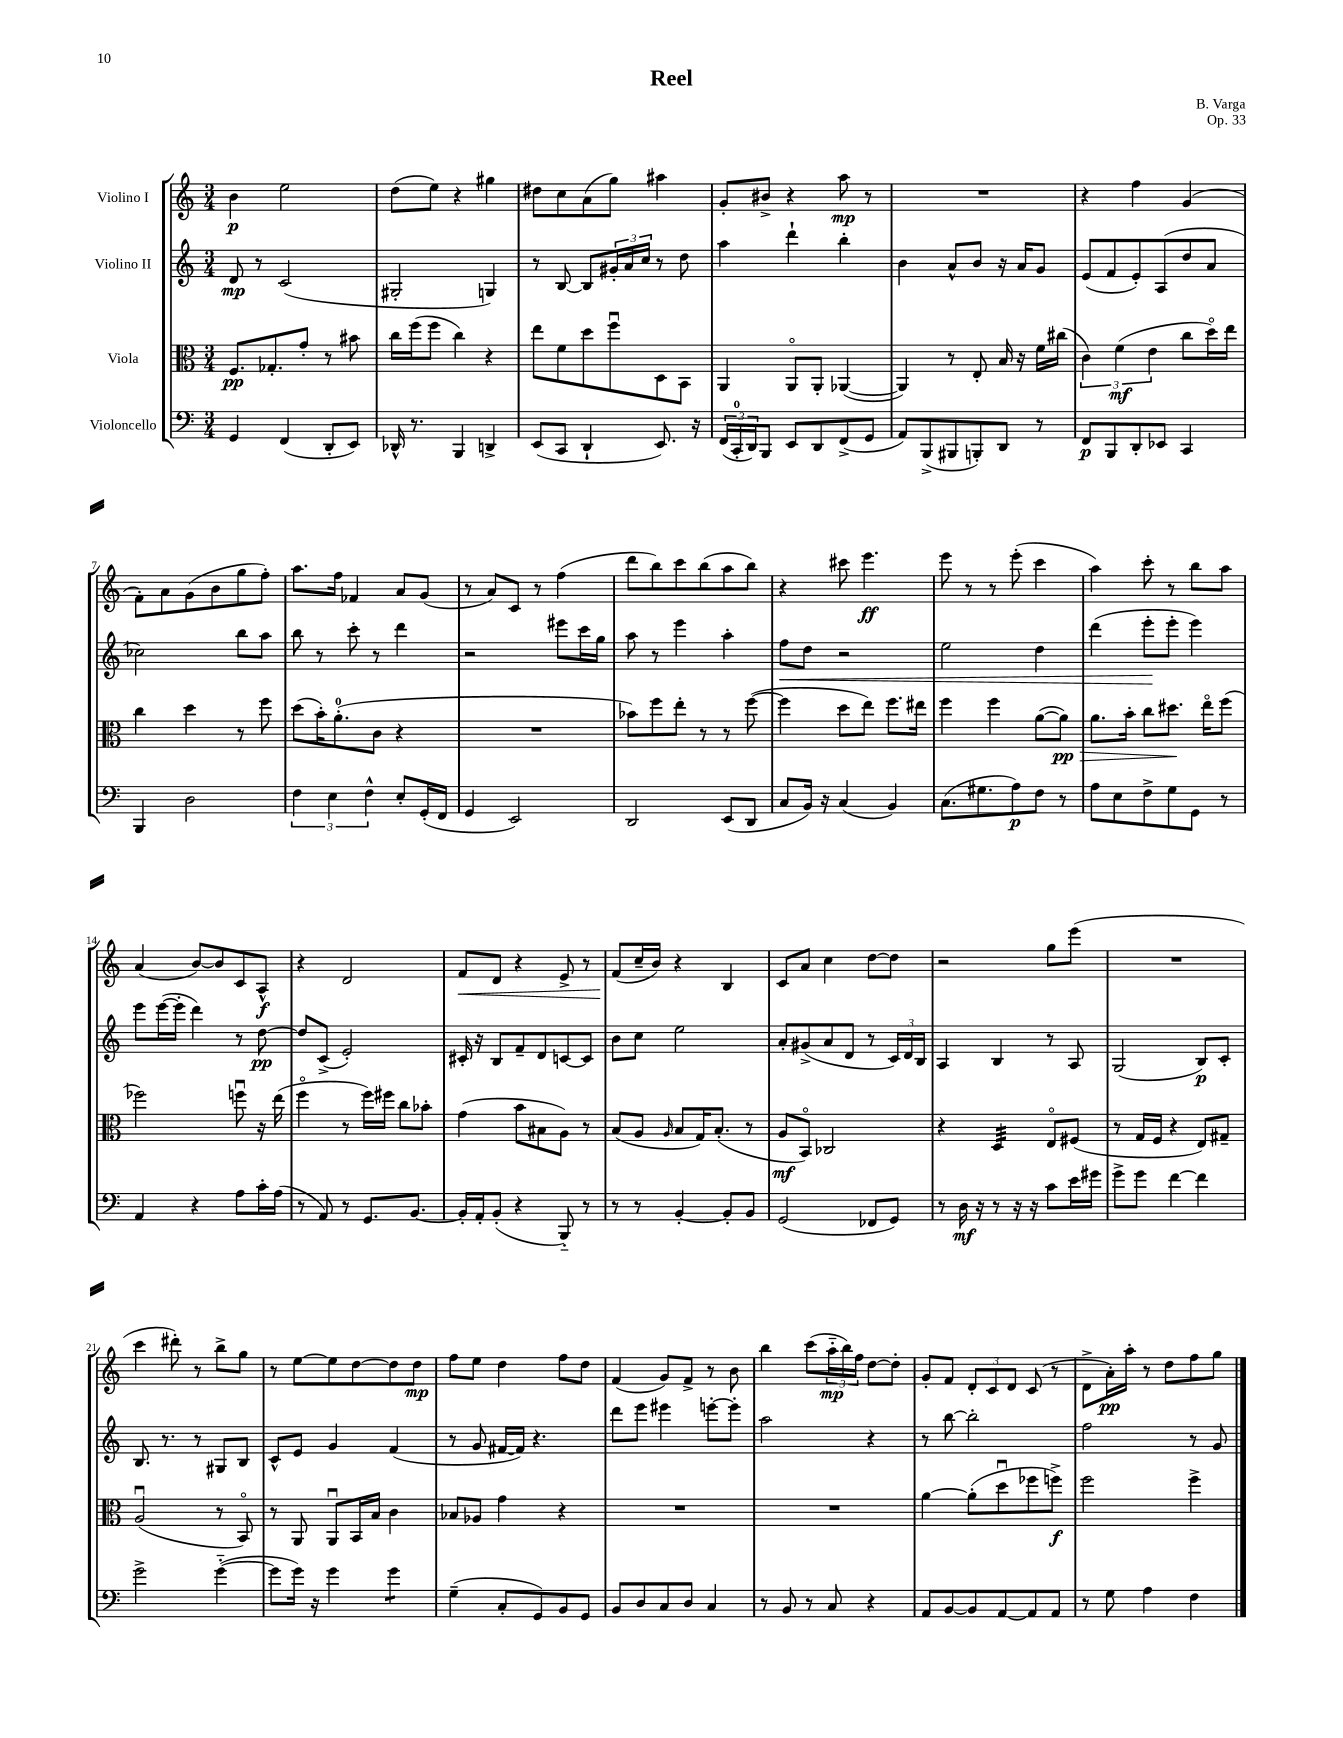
\header { title = "Reel" composer = "B. Varga" opus = "Op. 33" }
<<
\new StaffGroup <<
\new Staff = "s0" \with { instrumentName = "Violino I" } {
    \clef treble \key c \major \numericTimeSignature \time 3/4
    b'4\p e''2 |
    d''8( e''8) r4 gis''4 |
    dis''8 c''8 a'8( g''8) ais''4 |
    g'8-. bis'8-> r4 a''8\mp r8 |
    R2. |
    r4 f''4 g'4( |
    f'8-.) a'8 g'8( b'8 g''8 f''8-.) |
    a''8. f''16 fes'4 a'8 g'8( |
    r8 a'8) c'8 r8 f''4( |
    d'''8 b''8) c'''8 b''8( a''8 b''8) |
    r4 cis'''8 e'''4.\ff |
    e'''8 r8 r8 e'''8-.( c'''4 |
    a''4) c'''8-. r8 b''8 a''8 |
    a'4( b'8~) b'8 c'8 a8-^\f |
    r4 d'2 |
    f'8\< d'8 r4 e'8-> r8 |
    f'8\!( c''16-- b'16) r4 b4 |
    c'8 a'8 c''4 d''8~ d''8 |
    r2 g''8 e'''8( |
    R2. |
    c'''4 dis'''8-.) r8 b''8-> g''8 |
    r8 e''8~ e''8 d''8~ d''8 d''8\mp |
    f''8 e''8 d''4 f''8 d''8 |
    f'4( g'8) f'8-> r8 b'8 |
    b''4 c'''8( \tuplet 3/2 { a''16-_\mp b''16) f''16 } d''8~ d''8-. |
    g'8-. f'8 \tuplet 3/2 { d'8-. c'8 d'8 } c'8( r8 |
    d'8-> a'16-.\pp) a''16-. r8 d''8 f''8 g''8 \bar "|." |
}
\new Staff = "s1" \with { instrumentName = "Violino II" } {
    \clef treble \key c \major \numericTimeSignature \time 3/4
    d'8\mp r8 c'2( |
    gis2-. g4) |
    r8 b8~ b8 \tuplet 3/2 { gis'16-. a'16 c''16 } r8 d''8 |
    a''4 d'''4-! b''4-. |
    b'4 a'8-^ b'8 r16 a'16 g'8 |
    e'8( f'8 e'8-.) a8( d''8 a'8 |
    ces''2) b''8 a''8 |
    b''8 r8 c'''8-. r8 d'''4 |
    r2 eis'''8 c'''16 g''16 |
    a''8 r8 e'''4 a''4-. |
    f''8\< d''8 r2 |
    e''2 d''4 |
    d'''4( e'''8-.\! e'''8-. e'''4) |
    e'''8 e'''16~( e'''16-. d'''4) r8 d''8~\pp |
    d''8 c'8->( e'2-.) |
    cis'16-. r16 b8 f'8-- d'8 c'8~ c'8 |
    b'8 c''8 e''2 |
    a'8-. gis'8->( a'8 d'8 r8 \tuplet 3/2 { c'16) d'16 b16 } |
    a4 b4 r8 a8 |
    g2( b8\p) c'8-. |
    b8. r8. r8 gis8 b8 |
    c'8-^ e'8 g'4 f'4( |
    r8 g'8 fis'16~ fis'16) r4. |
    d'''8 e'''8 eis'''4 e'''8~-. e'''8-. |
    a''2 r4 |
    r8 b''8~ b''2-. |
    f''2 r8 g'8 \bar "|." |
}
\new Staff = "s2" \with { instrumentName = "Viola" } {
    \clef alto \key c \major \numericTimeSignature \time 3/4
    f8.\pp ges8.-. g'8-. r8 bis'8 |
    c''16 f''16( f''8 c''4) r4 |
    e''8 f'8 d''8 f''8\downbow d8 b,8 |
    a,4 a,8\flageolet a,8-. aes,4~( |
    aes,4) r8 e8-. b16 r16 f'16 cis''16( |
    \tuplet 3/2 { c'4) f'4\mf( e'4 } c''8 d''16\flageolet) e''16 |
    c''4 d''4 r8 f''8 |
    d''8( b'16-.) a'8.-0-.( c'8 r4 |
    R2. |
    bes'8) f''8 e''8-. r8 r8 f''8~( |
    f''4 d''8 e''8) f''8. eis''16 |
    f''4 f''4 a'8~( a'8\pp\>) |
    a'8. b'16-. c''8 dis''8.\! e''16\flageolet f''8( |
    fes''2) f''8\downbow r16 e''16( |
    f''4\flageolet r8 f''16) fis''16 c''8 bes'8-. |
    g'4( b'8 bis8 a8) r8 |
    b8( a8 \grace { a16 } b8 g16) b8.-.( r8 |
    a8\mf b,8\flageolet) ces2 |
    r4 d4:32 e8\flageolet fis8( |
    r8 g16 f16 r4 e8) gis8-- |
    a2\downbow( r8 b,8\flageolet) |
    r8 a,8 a,8\downbow b,16 b16 c'4 |
    bes8 aes8 g'4 r4 |
    R2. |
    R2. |
    a'4~ a'8-.( d''8\downbow fes''8 f''8->\f) |
    f''2 f''4-> \bar "|." |
}
\new Staff = "s3" \with { instrumentName = "Violoncello" } {
    \clef bass \key c \major \numericTimeSignature \time 3/4
    g,4 f,4( d,8-. e,8) |
    des,16-^ r8. b,,4 d,4-> |
    e,8( c,8 d,4-! e,8.) r16 |
    \tuplet 3/2 { f,16( c,16-0-. d,16) } b,,8 e,8 d,8 f,8->( g,8 |
    a,8) b,,8->( bis,,8 b,,8-.) d,8 r8 |
    f,8\p b,,8 d,8-. ees,8 c,4 |
    b,,4 d2 |
    \tuplet 3/2 { f4 e4 f4-^ } e8-. g,16-.( f,16 |
    g,4 e,2) |
    d,2 e,8( d,8 |
    c8 b,16) r16 c4( b,4) |
    c8.( gis8. a8\p) f8 r8 |
    a8 e8 f8-> g8 g,8 r8 |
    a,4 r4 a8 c'16-. a16( |
    r8 a,8) r8 g,8. b,8.~ |
    b,16-. a,16-. b,8-.( r4 b,,8-_) r8 |
    r8 r8 b,4~-. b,8-. b,8 |
    g,2( fes,8 g,8) |
    r8 d16\mf r16 r8 r16 r16 c'8 e'16 gis'16 |
    g'8-> g'8 f'4~ f'4 |
    g'2-> g'4~-_( |
    g'8 g'16) r16 g'4 g'4:8 |
    g4--( c8-. g,8) b,8 g,8 |
    b,8 d8 c8 d8 c4 |
    r8 b,8 r8 c8 r4 |
    a,8 b,8~ b,8 a,8~ a,8 a,8 |
    r8 g8 a4 f4 \bar "|." |
}
>>
>>
